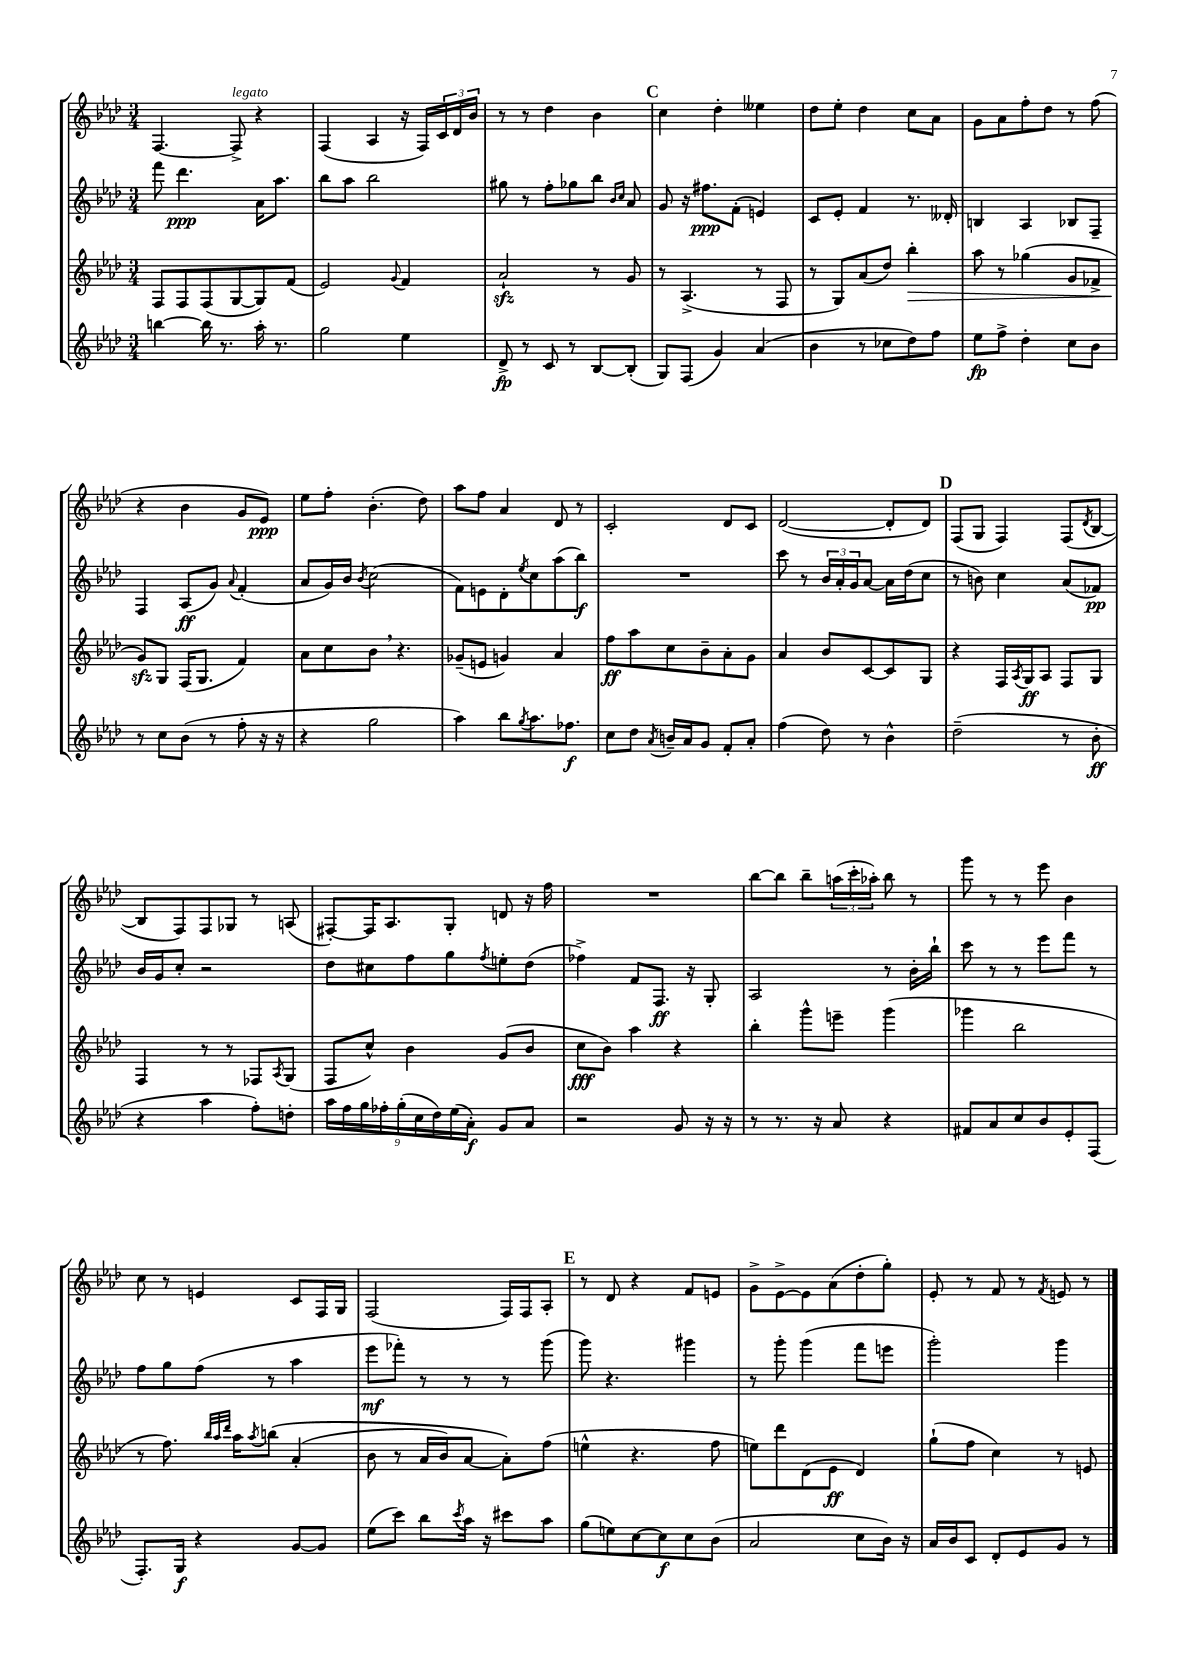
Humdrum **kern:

**kern	**kern	**kern	**kern
*staff4	*staff3	*staff2	*staff1
*clefG2	*clefG2	*clefG2	*clefG2
*k[b-e-a-d-]	*k[b-e-a-d-]	*k[b-e-a-d-]	*k[b-e-a-d-]
*M3/4	*M3/4	*M3/4	*M3/4
[4bb\	8F/L	8fff\	[4.F/
.	8F/	4.ddd-\	.
16bb\]	(8F/	.	.
8.r	.	.	.
.	[8G/	.	8F^/]
16aa-'\	8G/])	16a-\LK	4r
8.r	.	8.aa-\J	.
.	(8f/J	.	.
=	=	=	=
2gg\	2e-/)	8bb-\L	(4F/
.	.	8aa-\J	.
.	.	2bb-\	4A-/
.	8qqg/	.	.
4ee-\	4f/	.	16r
.	.	.	16F/LL)
.	.	.	24c/
.	.	.	24d-/
.	.	.	24b-/JJ
=	=	=	=
8d-^/	2a-`/	8gg#\	8r
8r	.	8r	8r
8c/	.	8ff'\L	4dd-\
8r	.	8gg-\	.
[8B-/L	8r	8bb-\J	4b-\
.	.	16qqb-/LL	.
.	.	16qqcc/JJ	.
(8B-'/]J	8g/	8a-/	.
=	=	=	=
8G/L)	8r	8g/	4cc\
(8F/J	(4.A-^/	16r	.
.	.	8.ff#\L	.
4g/)	.	.	4dd-'\
.	.	(8f'\J	.
(4a-/	8r	4e/)	4ee--\
.	8F/	.	.
=	=	=	=
4b-\	8r	8c/L	8dd-\L
.	8G/L)	8e-'/J	8ee-'\J
8r	(8a-/	4f/	4dd-\
8cc-\L	8dd-/J)	.	.
8dd-\)	4bb-'\	8.r	8cc\L
8ff\J	.	.	8a-\J
.	.	16d--'/	.
=	=	=	=
8ee-\L	8aa-\	4B/	8g\L
8ff^\J	8r	.	8a-\
4dd-'\	(4gg-\	4A-/	8ff'\
.	.	.	8dd-\J
8cc\L	8g/L	8B-/L	8r
8b-\J	8f-^/J	8F~/J	(8ff\
=	=	=	=
8r	8g/L)	4F/	4r
8cc\L	8G/J	.	.
(8b-\J	(16F/LK	(8A-/L	4b-\
.	8.G/J	.	.
8r	.	8g/J)	.
.	.	8qqa-/	.
8ff'\	4f/)	(4f'/	8g/L
16r	.	.	8e-/J)
16r	.	.	.
=	=	=	=
4r	8a-\L	8a-/L	8ee-\L
.	8cc\	16g/L)	8ff'\J
.	.	16b-/JJ	.
.	.	8qb-/	.
2gg\	8b-\J	(2cc\	(4.b-'\
.	4.r	.	.
.	.	.	8dd-\)
=	=	=	=
4aa-\)	(8g-~/L	8f\L)	8aa-\L
.	8e/J	8e\	8ff\J
8bb-\L	4g/)	8d-'\	4a-/
8qgg/	.	8qee-/	.
8.aa-\	.	8cc\	.
.	4a-/	(8aa-\	8d-/
8.ff-\J	.	.	.
.	.	8bb-\J)	8r
=	=	=	=
8cc\L	8ff\L	2.r	2c'/
8dd-\J	8aa-\	.	.
8qa-/	.	.	.
16b~/LL	8cc\	.	.
16a-/J	.	.	.
8g/J	8b-~\	.	.
8f'/L	8a-'\	.	8d-/L
8a-'/J	8g\J	.	8c/J
=	=	=	=
(4ff\	4a-/	8ccc\	([2d-/
.	.	8r	.
8dd-\)	8b-/L	24b-/LL	.
.	.	24a-'/	.
.	.	24g/J	.
8r	[8c/	[8a-/J	.
4b-^^\	8c/]	16a-\]LL	8d-'/]L
.	.	(16dd-\J	.
.	8G/J	8cc\J	8d-/J)
=	=	=	=
(2dd-~\	4r	8r	(8F/L
.	.	8b\)	8G/J
.	16F/LL	4cc\	4F/)
.	8qA-/	.	.
.	16G/J	.	.
.	8A-/J	.	.
8r	8F/L	(8a-/L	(8F/L
.	.	.	8qd-/
8b-'\	8G/J	8f-/J)	[8B-/J
=	=	=	=
4r	4F/	16b-/LL	8B-/]L
.	.	16g/J	.
.	.	8cc'/J	8F/)
4aa-\	8r	2r	8F/
.	8r	.	8G-/J
8ff'\L)	8F-/L	.	8r
.	8qA-/	.	.
8dd'\J	(8G/J	.	(8A/
=	=	=	=
18aa-\LL	8F/L	8dd-\L	[8F#'/L)
18ff\	.	.	.
18gg\	.	.	.
.	8cc^^/J)	8cc#\	16F#/]K
18ff-'\	.	.	.
.	.	.	8.A-/
(18gg'\	.	.	.
.	4b-\	8ff\	.
18cc\	.	.	.
18dd-\)	.	.	.
.	.	8gg\	8G'/J
(18ee-\	.	.	.
18a-'\JJ)	.	.	.
.	.	8qff/	.
8g/L	(8g/L	8ee'\	8d/
8a-/J	8b-/J	(8dd-\J	16r
.	.	.	16ff\
=	=	=	=
2r	8cc\L	4ff-^\)	2.r
.	8b-\J)	.	.
.	4aa-\	8f/L	.
.	.	8.F/J	.
8g/	4r	.	.
.	.	16r	.
16r	.	8G'/	.
16r	.	.	.
=	=	=	=
8r	4bb-'\	2A-/	[8bb-\L
8.r	.	.	8bb-\]J
.	8ggg^^\L	.	8bb-~\L
16r	.	.	.
8a-/	8eee~\J	.	(24aa\L
.	.	.	24ccc'\
.	.	.	24aa-'\JJ)
4r	(4ggg\	8r	8bb-\
.	.	16b-'\LL	8r
.	.	16bb-`\JJ	.
=	=	=	=
8f#/L	4ggg-\	8ccc\	8ggg\
8a-/	.	8r	8r
8cc/	2bb-\	8r	8r
8b-/	.	8eee-\L	8eee-\
8e-'/	.	8fff\J	4b-\
(8F/J	.	8r	.
=	=	=	=
8.F'/L)	8r	8ff\L	8cc\
.	8.ff\)	8gg\	8r
16G/Jk	.	.	.
4r	.	(8ff\J	4e/
.	32qqbb-/LLL	.	.
.	32qqaa-/	.	.
.	32qqddd-/JJJ	.	.
.	16aa-\LK	.	.
.	8qaa-/	.	.
.	&(8bb\J	8r	.
[8g/L	(4a-'/	4aa-\	8c/L
8g/]J	.	.	16F/L
.	.	.	16G/JJ
=	=	=	=
(8ee-\L	8b-\	8eee-\L	(2F/
8ccc\J)	8r	8fff-'\J)	.
8bb-\L	16a-/LL	8r	.
.	16b-/J)	.	.
8qccc/	.	.	.
16aa-\Jk	[8a-/J	8r	.
16r	.	.	.
8ccc#\L	8a-'\]L&)	8r	16F/LL)
.	.	.	16F/J
8aa-\J	(8ff\J	(8ggg\	8A-'/J
=	=	=	=
(8gg\L	4ee^^\	8ggg\)	8r
8ee\)	.	4.r	8d-/
[8cc\	4.r	.	4r
8cc\]	.	.	.
8cc\	.	4ggg#\	8f/L
(8b-\J	8ff\	.	8e/J
=	=	=	=
2a-/	8ee\L)	8r	8g^\L
.	8ddd-\	8ggg'\	[8e-^\
.	(8d-\	(4ggg\	8e-\]
.	8e-\J	.	(8a-\
8cc\L	4d-/)	8fff\L	8dd-'\
16b-\Jk)	.	8eee\J	8gg'\J)
16r	.	.	.
=	=	=	=
16a-/LL	(8gg`\L	2ggg'\)	8e-'/
16b-/J	.	.	.
8c/J	8ff\J	.	8r
8d-'/L	4cc\)	.	8f/
8e-/	.	.	8r
.	.	.	8qf/
8g/J	8r	4ggg\	8e/
8r	8e/	.	8r
==	==	==	==
*-	*-	*-	*-
